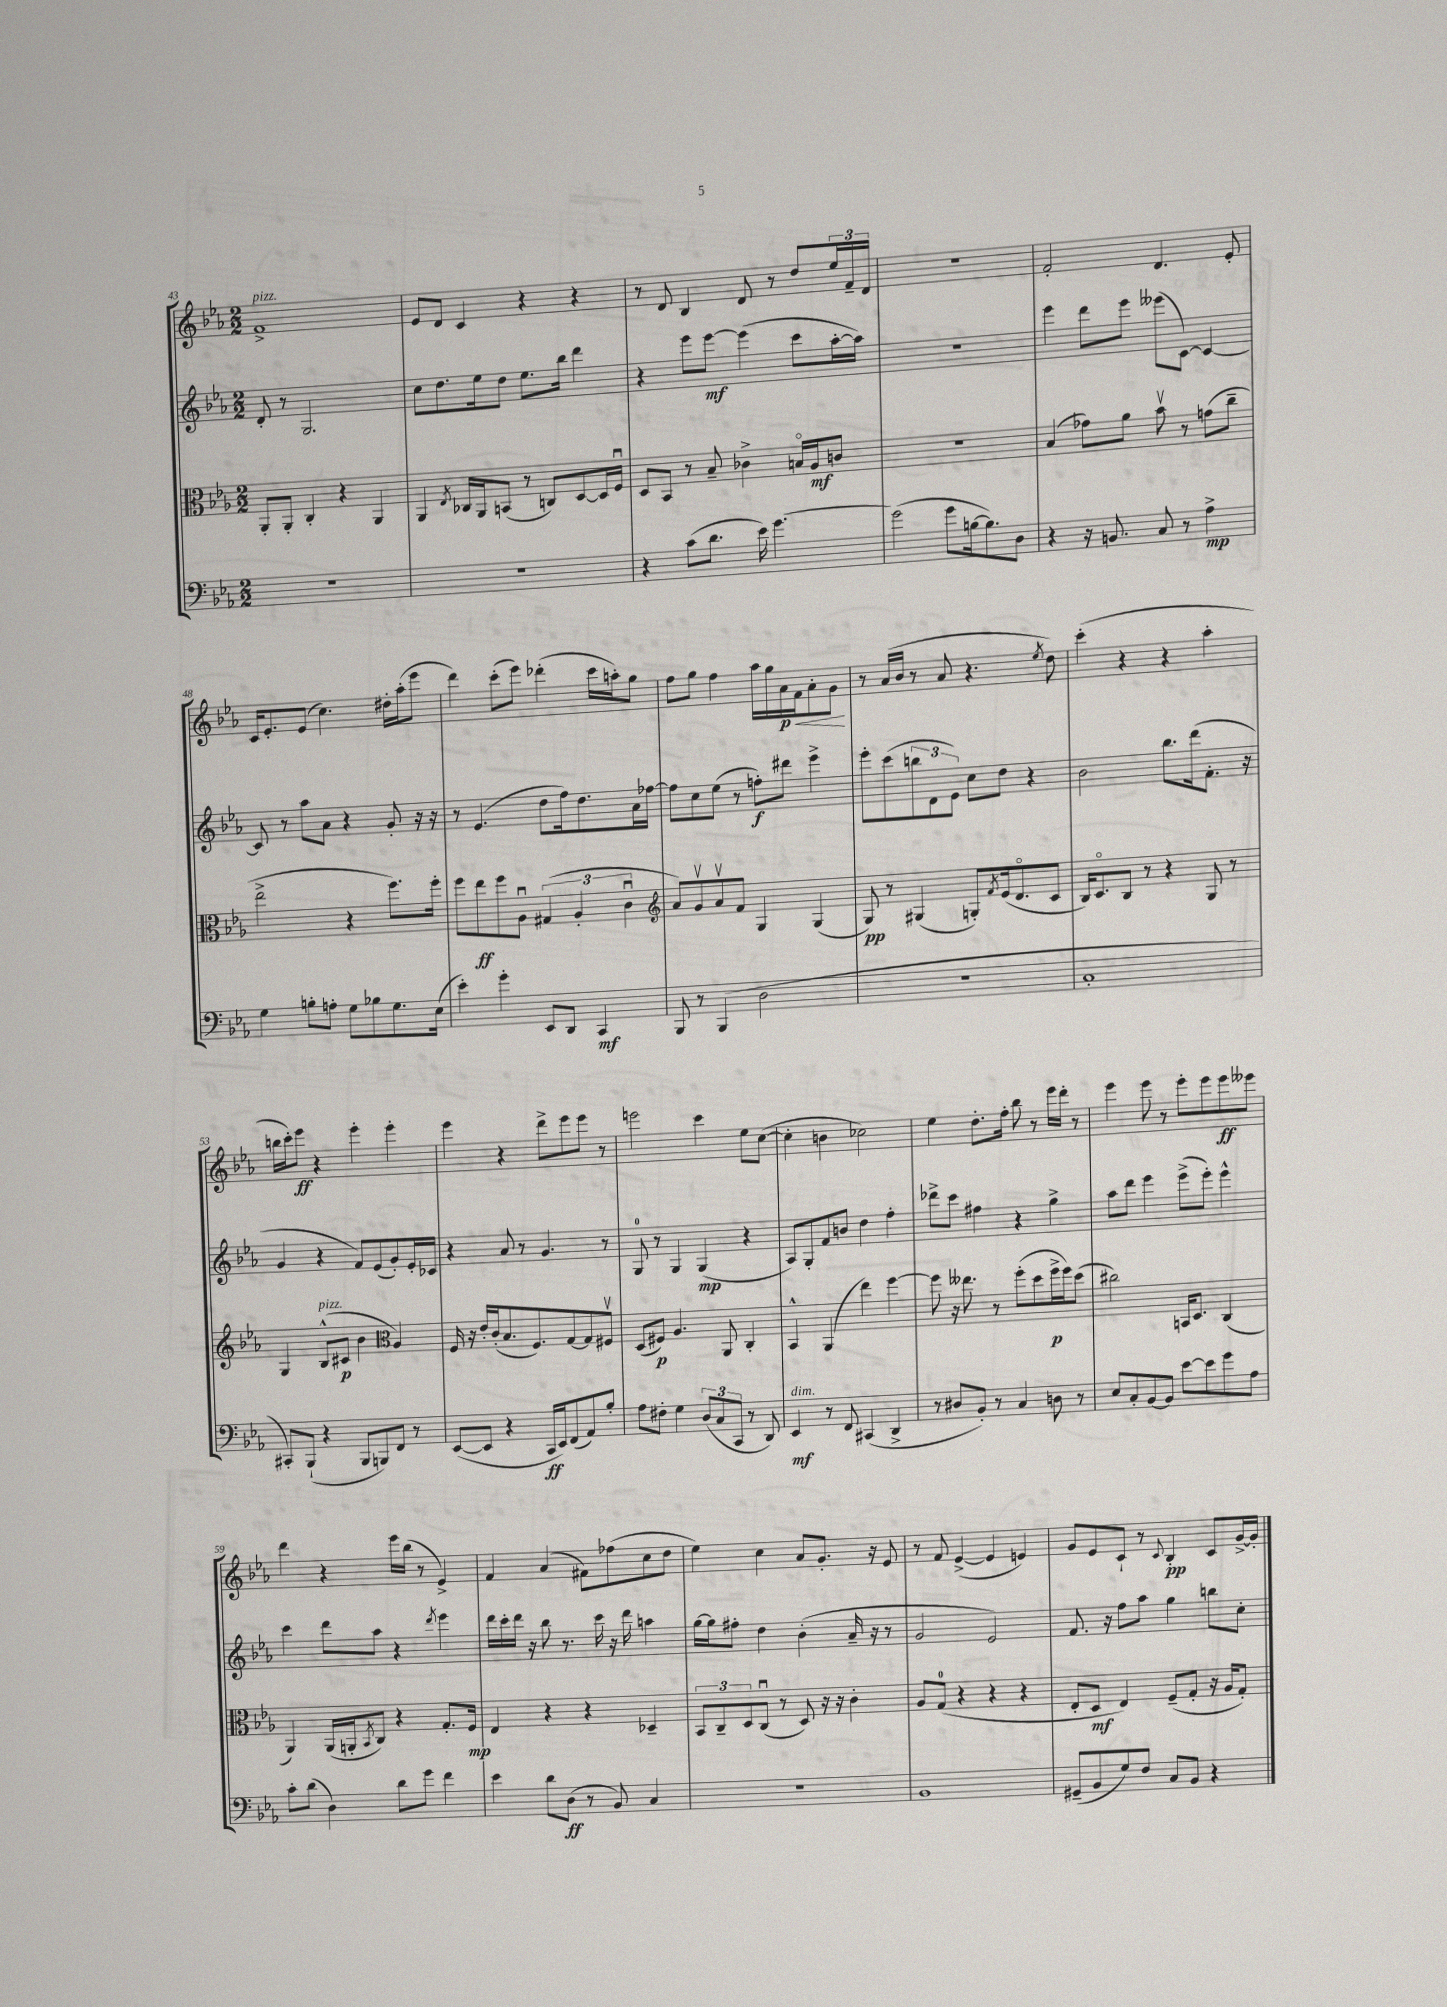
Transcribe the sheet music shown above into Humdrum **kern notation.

**kern	**dynam	**kern	**dynam	**kern	**dynam	**kern	**dynam
*part4	*part4	*part3	*part3	*part2	*part2	*part1	*part1
*staff4	*staff4	*staff3	*staff3	*staff2	*staff2	*staff1	*staff1
*clefF4	*	*clefC3	*	*clefG2	*	*clefG2	*
*k[b-e-a-]	*	*k[b-e-a-]	*	*k[b-e-a-]	*	*k[b-e-a-]	*
*M2/2	*	*M2/2	*	*M2/2	*	*M2/2	*
=43	=43	=43	=43	=43	=43	=43	=43
!	!	!	!	!	!	!LO:TX:a:i:t=pizz.	!
1r	.	8AA-'/L	.	8d'/	.	1f^	.
.	.	8AA-'/J	.	8r	.	.	.
.	.	4C'/	.	2.G/	.	.	.
.	.	4r	.	.	.	.	.
.	.	4AA-/	.	.	.	.	.
=44	=44	=44	=44	=44	=44	=44	=44
1r	.	4AA-/	.	8cc\L	.	8e-/L	.
.	.	.	.	8.dd\	.	8d/J	.
.	.	8qE-/	.	.	.	.	.
.	.	16C-X/LL	.	.	.	4c/	.
.	.	16AA-/J	.	16ee-\k	.	.	.
.	.	(8BBn/J	.	8dd\J	.	.	.
.	.	8r	.	8.ee-\L	.	4r	.
.	.	8Cn/L)	.	.	.	.	.
.	.	.	.	16bb-\Jk	.	.	.
.	.	[8D/	.	4ddd\	.	4r	.
.	.	16D/L]	.	.	.	.	.
.	.	16Fu/JJ	.	.	.	.	.
=45	=45	=45	=45	=45	=45	=45	=45
4r	.	8D/L	.	4r	.	8r	.
.	.	8BB-/J	.	.	.	8d/	.
(8c\L	.	8r	.	8eee-\L	.	4B-/	.
8.d\J	.	8B-~/	.	[8eee-\J	mf	.	.
.	.	4c-X^\	.	(4eee-\]	.	8d/	.
16e-\)	.	.	.	.	.	.	.
[4.g\	.	.	.	.	.	8r	.
.	.	16Bn/LL	.	8ccc\L	.	8dd/L	.
.	.	16A-/J	mf	.	.	.	.
.	.	8cn/J	.	[16aa-'\L	.	24ee-/L	.
.	.	.	.	.	.	24f~/	.
.	.	.	.	16aa-\JJ])	.	.	.
.	.	.	.	.	.	24d/JJ	.
=46	=46	=46	=46	=46	=46	=46	=46
(2g\]	.	1r	.	1r	.	1r	.
8g\L	.	.	.	.	.	.	.
[16Bn\k	.	.	.	.	.	.	.
8.B\])	.	.	.	.	.	.	.
8D\J	.	.	.	.	.	.	.
=47	=47	=47	=47	=47	=47	=47	=47
4r	.	(4B-/	.	4eee-\	.	2f'/	.
16r	.	8g-X\L)	.	8ddd\L	.	.	.
8.BBn/	.	.	.	.	.	.	.
.	.	8a-\J	.	8eee-\J	.	.	.
8C/	.	8b-v\	.	(8eee--X\L	.	4.d/	.
8r	.	8r	.	[8c\J)	.	.	.
4A-^\	mp	(8gn\L	.	4c/_	.	.	.
.	.	8cc~\J	.	.	.	8e-'/	.
!!LO:LB:g=z
=48	=48	=48	=48	=48	=48	=48	=48
4G\	.	2ee-^\	.	8c/]	.	16c/KL	.
.	.	.	.	.	.	8.e-'/	.
.	.	.	.	8r	.	.	.
8Bn'\L	.	.	.	8aa-\L	.	(8e-/J	.
8An'\J	.	.	.	8a-\J	.	4.cc\)	.
8G\L	.	4r	.	4r	.	.	.
8B-X\	.	.	.	.	.	.	.
8.G\	.	8.ff\L)	.	8g'/	.	16dd#X'\LL	.
.	.	.	.	.	.	(16aa-'\J	.
.	.	.	.	16r	.	8eee-\J	.
(16E-\Jk	.	16ff'\Jk	.	16r	.	.	.
=49	=49	=49	=49	=49	=49	=49	=49
4e-'\)	.	8ff\L	.	8r	.	4ddd\)	.
.	.	8ee-\	ff	(4.e-/	.	.	.
4g'\	.	8ff\	.	.	.	(8ccc'\L	.
.	.	8A-u\J	.	.	.	8eee-\J)	.
8EE-/L	.	(6G#X/	.	8dd\L	.	(4ddd-X'\	.
8DD/J	.	.	.	16ff\k)	.	.	.
.	.	6A-'/	.	.	.	.	.
.	.	.	.	8.dd\	.	.	.
4CC/	mf	.	.	.	.	16ccc\LL	.
.	.	.	.	.	.	16aan'\J)	.
.	.	6cu\	.	.	.	.	.
.	.	.	.	16a-\L	.	8gg\J	.
.	.	.	.	[16ff-X\JJ	.	.	.
=50	=50	=50	=50	=50	=50	=50	=50
*	*	*clefG2	*	*	*	*	*
8BBB-/	.	8a-/L)	.	8ff-\L]	.	8ff\L	.
8r	.	8gv/	.	8cc\	.	8gg\J	.
(4BBB-/	.	8a-v/	.	(8ee-\J	.	4ff\	.
.	.	8f/J	.	8r	.	.	.
2D\	.	4G/	.	8ffn'\L)	f	16aa-\LL	.
.	.	.	.	.	.	16gg\	.
.	.	.	.	8ddd#X\J	.	16a-\	p
!	!	!	!	!	!	!	!LO:HP:b
.	.	.	.	.	.	16f\J	<
.	.	(4G/	.	4eee-^\	.	8a-'\	.
.	.	.	.	.	.	8g\J	.
.	.	.	.	.	.	.	[
=51	=51	=51	=51	=51	=51	=51	=51
1r	.	8G/)	pp	8eee-'\L	.	8r	.
.	.	8r	.	(8ccc\	.	(16a-/LL	.
.	.	.	.	.	.	16b-/JJ	.
.	.	(4G#X/	.	12bbn\	.	8r	.
.	.	.	.	12d\	.	.	.
.	.	.	.	.	.	8a-/	.
.	.	.	.	12e-\J)	.	.	.
.	.	8Gn'/L)	.	8cc\L	.	4.r	.
.	.	8qf/	.	.	.	.	.
.	.	(16e-/k	.	8dd\J	.	.	.
.	.	8.d/	.	.	.	.	.
.	.	.	.	4r	.	.	.
.	.	.	.	.	.	8qee-/	.
.	.	8c/J	.	.	.	8dd\)	.
=52	=52	=52	=52	=52	=52	=52	=52
1C'	.	16B-/KL)	.	2b-\	.	(4ccc'\	.
.	.	8.c/	.	.	.	.	.
.	.	8B-/J	.	.	.	4r	.
.	.	8r	.	.	.	.	.
.	.	4r	.	8.bb-\L	.	4r	.
.	.	.	.	(16ddd\k	.	.	.
.	.	8G/	.	8.f'\J	.	4aa-'\	.
.	.	8r	.	.	.	.	.
.	.	.	.	16r	.	.	.
!!LO:LB:g=z
=53	=53	=53	=53	=53	=53	=53	=53
8CC#X'/L)	.	4G/	.	4g/	.	16bbn\LL	.
.	.	.	.	.	.	16ccc'\J)	.
(8BBB-`/J	.	.	.	.	.	8eee-\J	ff
!	!	!LO:TX:a:i:t=pizz.	!	!	!	!	!
4r	.	(8B-^^/L	.	4r	.	4r	.
.	.	8c#X/J	p	.	.	.	.
8BBB-/L	.	4b-\	.	8f/L)	.	4eee-'\	.
8BBBn/)	.	.	.	(8e-/	.	.	.
*	*	*clefC3	*	*	*	*	*
8FF/J	.	4A-/)	.	8g'/)	.	4eee-'\	.
8r	.	.	.	16e-'/L	.	.	.
.	.	.	.	16c-X/JJ	.	.	.
=54	=54	=54	=54	=54	=54	=54	=54
([8EE-/L	.	16F/	.	4r	.	4eee-\	.
.	.	16r	.	.	.	.	.
8EE-/J]	.	16e-'/LL	.	.	.	.	.
.	.	(16c'/J	.	.	.	.	.
4r	.	8.B-/	.	8a-/	.	4r	.
.	.	.	.	8r	.	.	.
.	.	8.F/)	.	.	.	.	.
16CC/LL	ff	.	.	4.g/	.	8ddd^\L	.
16EE-/J)	.	.	.	.	.	.	.
(8FF/	.	[8G/	.	.	.	8eee-\	.
8AA-/)	.	8G/]	.	.	.	8eee-\J	.
8B-'/J	.	8F#Xv/J	.	8r	.	8r	.
=55	=55	=55	=55	=55	=55	=55	=55
8A-\L	.	(8D/L	.	8G/	.	2eeen\	.
8F#X'\J	.	8F#X/J)	p	8r	.	.	.
4G\	.	4.A-/	.	4G/	.	.	.
(12D/L	.	.	.	(4G/	mp	4ccc\	.
12C/	.	.	.	.	.	.	.
.	.	8AA-/	.	.	.	.	.
12CC/J	.	.	.	.	.	.	.
8r	.	4C'/	.	4r	.	8ee-\L	.
8DD/)	.	.	.	.	.	([8cc\J	.
=56	=56	=56	=56	=56	=56	=56	=56
!LO:TX:a:i:t=dim.	!	!	!	!	!	!	!
4EE-/	mf	4BB-^^/	.	8A-/L)	.	4cc'\]	.
.	.	.	.	8G'/	.	.	.
8r	.	(4AA-/	.	8f/	.	4bn\	.
8FF/	.	.	.	8bn/J	.	.	.
(4CC#X/	.	4ee-\)	.	4dd\	.	2cc-X\)	.
4DD^/	.	[4ff\	.	4ff'\	.	.	.
=57	=57	=57	=57	=57	=57	=57	=57
8r	.	8ff\]	.	8ddd-X^\L	.	4ee-\	.
8D#X/L	.	16r	.	8ccc\J	.	.	.
.	.	8.ee--X\	.	.	.	.	.
8BB-'/J)	.	.	.	4ff#X\	.	8.dd'\L	.
8r	.	8r	.	.	.	.	.
.	.	.	.	.	.	16ff'\Jk	.
4C/	.	(8ff'\L	.	4r	.	8bb-\	.
.	.	8dd\	.	.	.	8r	.
8Dn\	.	16ff^\L	p	4gg^\	.	16eee-\LL	.
.	.	16ff\J)	.	.	.	16ddd'\JJ	.
8r	.	(8dd\J	.	.	.	8r	.
=58	=58	=58	=58	=58	=58	=58	=58
8E-/L	.	2cc#X\)	.	8aa-\L	.	4eee-\	.
8C'/	.	.	.	8ddd\J	.	.	.
[8BB-/	.	.	.	4eee-\	.	8eee-\	.
8BB-/J]	.	.	.	.	.	8r	.
[8e-\L	.	16BBn/KL	.	(8eee-^\L	.	8eee-'\L	.
.	.	8.D/J	.	.	.	.	.
8e-\]	.	.	.	8eee-'\J)	.	8eee-\	.
8g\	.	(4C/	.	4eee-^^\	.	8eee-\	ff
8A-\J	.	.	.	.	.	8eee--X\J	.
!!LO:LB:g=z
=59	=59	=59	=59	=59	=59	=59	=59
8c'\L	.	4AA-/)	.	4ccc\	.	4ddd\	.
(8d\J	.	.	.	.	.	.	.
4D\)	.	(16AA-/LL	.	8ddd\L	.	4r	.
.	.	16AAn'/J	.	.	.	.	.
.	.	8qBB-/	.	.	.	.	.
.	.	8C/J)	.	8aa-\J	.	.	.
8d\L	.	4r	.	4r	.	16eee-\LL	.
.	.	.	.	.	.	(16bb-\JJ	.
8g\J	.	.	.	.	.	8r	.
.	.	.	.	8qddd/	.	.	.
4f\	.	8.G'/L	.	4eee-\	.	4e-^/)	.
.	.	16F/Jk	mp	.	.	.	.
=60	=60	=60	=60	=60	=60	=60	=60
4e-\	.	4E-/	.	16ddd\LL	.	4f/	.
.	.	.	.	16ccc'\	.	.	.
.	.	.	.	16ddd\JJ	.	.	.
.	.	.	.	16r	.	.	.
8d\L	.	4r	.	8bb-\	.	(4a-/	.
(8D\J	ff	.	.	8.r	.	.	.
8r	.	4r	.	.	.	8f#X\L)	.
.	.	.	.	16ccc\	.	.	.
8BB-/)	.	.	.	16r	.	(8ff-X\	.
.	.	.	.	16ddd\	.	.	.
4C/	.	4D-X~/	.	4aan\	.	8cc\	.
.	.	.	.	.	.	8dd\J	.
=61	=61	=61	=61	=61	=61	=61	=61
1r	.	12BB-/L	.	[16gg\LL	.	4ee-\)	.
.	.	.	.	16gg\J]	.	.	.
.	.	12C~/	.	.	.	.	.
.	.	.	.	8ff#X'\J	.	.	.
.	.	12D/	.	.	.	.	.
.	.	(8Cu/J	.	4dd\	.	4cc\	.
.	.	8r	.	.	.	.	.
.	.	8D/)	.	(4b-'\	.	8a-/L	.
.	.	16r	.	.	.	8.g'/J	.
.	.	16r	.	.	.	.	.
.	.	4c'\	.	16a-~/	.	.	.
.	.	.	.	16r	.	16r	.
.	.	.	.	8r	.	8e-/	.
=62	=62	=62	=62	=62	=62	=62	=62
1BB-	.	8A-/L	.	2g/	.	8r	.
.	.	(8G/J	.	.	.	8f/	.
.	.	4r	.	.	.	([4e-^/	.
.	.	4r	.	2e-/)	.	4e-/]	.
.	.	4r	.	.	.	4en/)	.
=63	=63	=63	=63	=63	=63	=63	=63
(8GG#X~/L	.	8E-'/L	.	8.f/	.	8g/L	.
8BB-/	.	8D/J	mf	.	.	8e-/	.
.	.	.	.	16r	.	.	.
8G/)	.	4E-/)	.	8ff\L	.	8c`/J	.
8F/J	.	.	.	8aa-\J	.	8r	.
.	.	.	.	.	.	8qqc/	.
8C/L	.	(8F~/L	.	4gg\	.	4B-'/	pp
8BB-/J	.	8G'/J	.	.	.	.	.
4r	.	16r	.	8bbn\L	.	8c/L	.
.	.	16A-/KL	.	.	.	.	.
.	.	8G'/J)	.	8cc'\J	.	[16g^/L	.
.	.	.	.	.	.	16g'/JJ]	.
==	==	==	==	==	==	==	==
*-	*-	*-	*-	*-	*-	*-	*-
